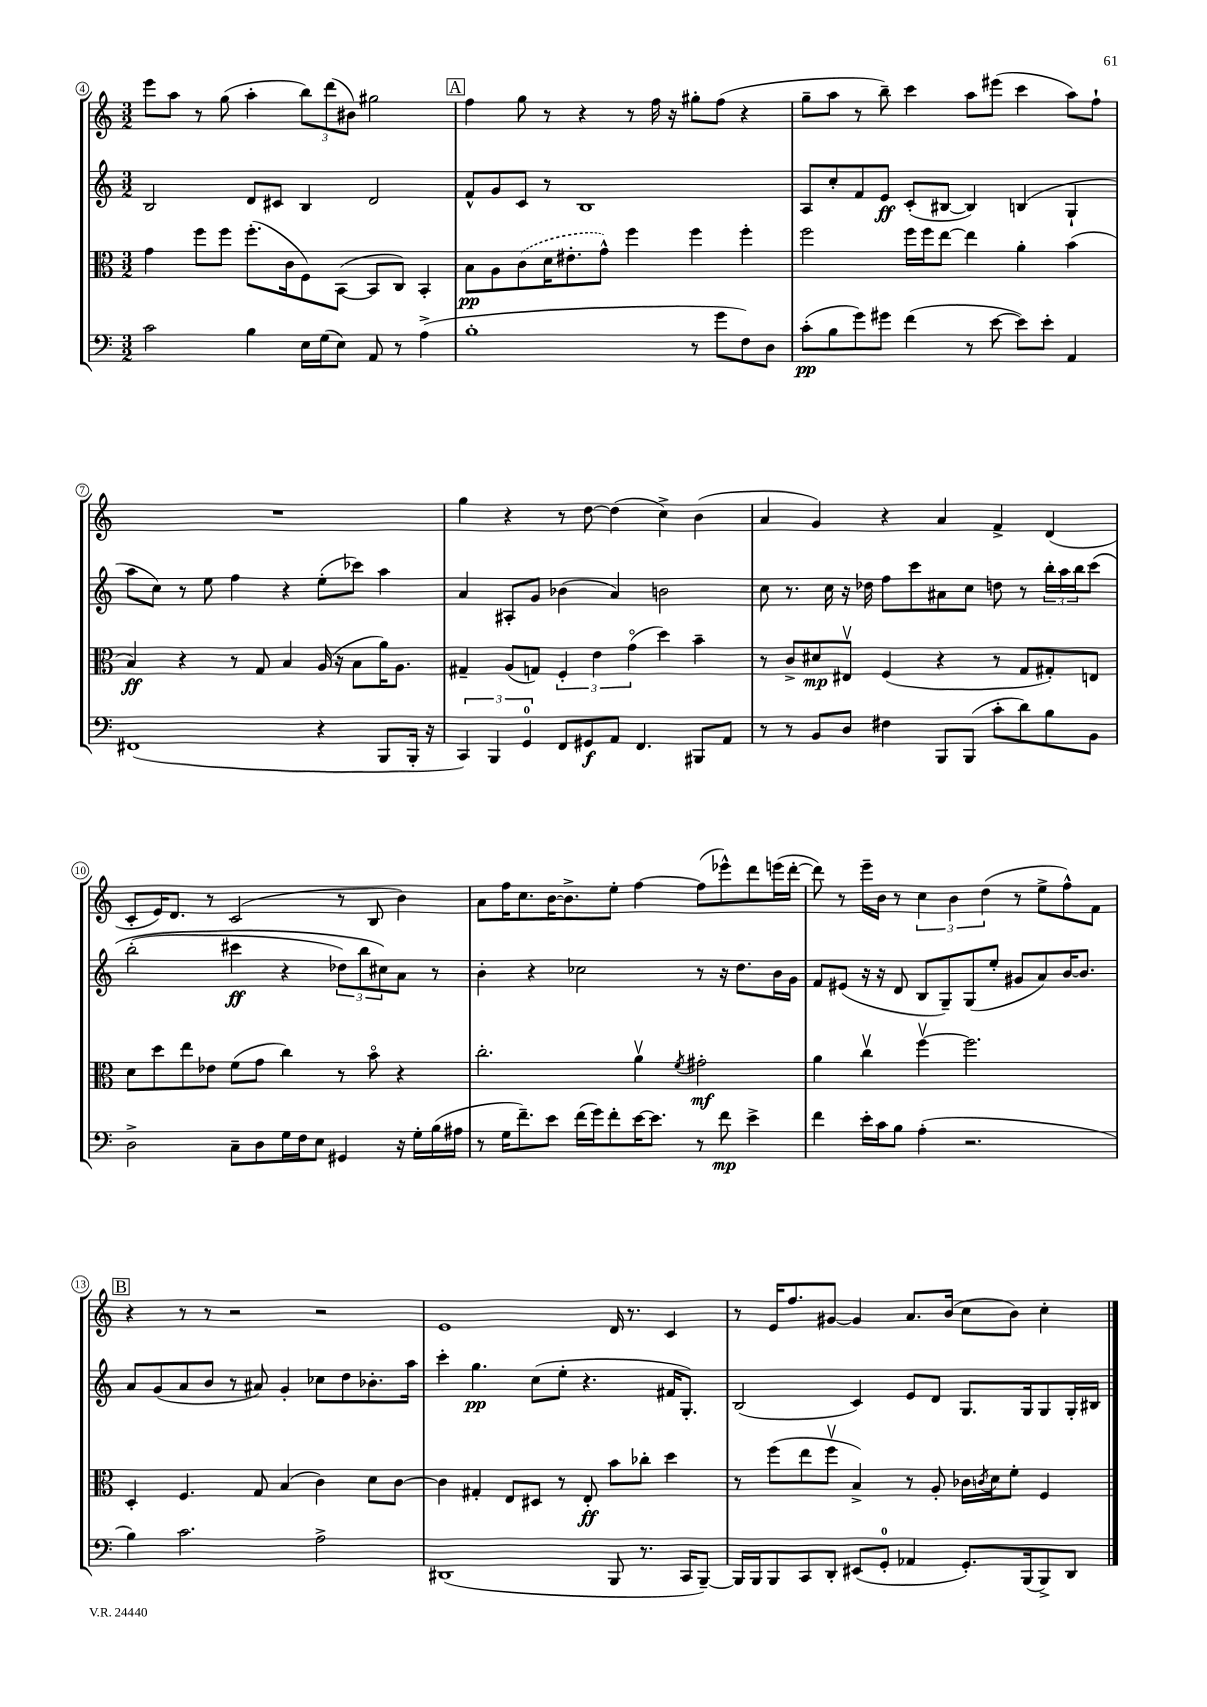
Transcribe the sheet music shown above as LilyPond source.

<<
\new StaffGroup <<
\new Staff = "s0" {
    \clef treble \key c \major \numericTimeSignature \time 3/2
    e'''8 a''8 r8 g''8( a''4-. \tuplet 3/2 { b''8) d'''8( bis'8) } gis''2 |
    \mark \markup { \box "A" } f''4 g''8 r8 r4 r8 f''16 r16 gis''8-. f''8( r4 |
    g''8-- a''8 r8 b''8--) c'''4 a''8 eis'''8( c'''4 a''8) f''8-! |
    R1. |
    g''4 r4 r8 d''8~ d''4( c''4->) b'4( |
    a'4 g'4) r4 a'4 f'4-> d'4( |
    c'8-. e'16) d'8. r8 c'2( r8 b8 b'4) |
    a'8 f''16 c''8. b'16~ b'8.-> e''8-. f''4~ f''8( ees'''8-^) d'''8 e'''16( d'''16~-. |
    d'''8) r8 e'''16-- b'16 r8 \tuplet 3/2 { c''4 b'4 d''4( } r8 e''8-> f''8-^) f'8 |
    \mark \markup { \box "B" } r4 r8 r8 r2 r2 |
    e'1 d'16 r8. c'4 |
    r8 e'16 f''8. gis'8~ gis'4 a'8. b'16( c''8 b'8) c''4-. \bar "|." |
}
\new Staff = "s1" {
    \clef treble \key c \major \numericTimeSignature \time 3/2
    b2 d'8 cis'8 b4 d'2 |
    \mark \markup { \box "A" } f'8-^ g'8 c'8 r8 b1 |
    a8 c''8-. f'8 e'8\ff c'8-.( bis8~ bis4) b4( g4-! |
    a''8 c''8) r8 e''8 f''4 r4 e''8-.( ces'''8) a''4 |
    a'4 ais8-. g'8 bes'4( a'4) b'2 |
    c''8 r8. c''16 r16 des''16 f''8 c'''8 ais'8 c''8 d''8 r8 \tuplet 3/2 { b''16-. a''16 b''16 } c'''8\( |
    b''2-.( cis'''4\ff r4 \tuplet 3/2 { des''8) b''8 cis''8\) } a'8 r8 |
    b'4-. r4 ces''2 r8 r16 d''8. b'16 g'16 |
    f'8 eis'8( r16 r16 d'8 b8 g8--) g8( e''8-. gis'8 a'8) b'16~ b'8. |
    \mark \markup { \box "B" } a'8 g'8( a'8 b'8 r8 ais'8) g'4-. ces''8 d''8 bes'8.-. a''16 |
    c'''4-. g''4.\pp c''8( e''8-. r4. fis'16 g8.-.) |
    b2( c'4) e'8 d'8 g8. g16 g8 g16-. bis16 \bar "|." |
}
\new Staff = "s2" {
    \clef alto \key c \major \numericTimeSignature \time 3/2
    g'4 f''8 f''8 f''8.-.( c'16 f8) b,8~( b,8 c8) b,4-. |
    \mark \markup { \box "A" } b8\pp a8 \once \slurDashed c'8( d'16 eis'8.-. g'8-^) f''4 f''4 f''4-. |
    f''2 f''16 f''16 e''8~ e''4 a'4-. b'4( |
    b4\ff) r4 r8 g8 b4 a16( r16 b8 a'16) a8. |
    gis4-- a8( g8) \tuplet 3/2 { f4-. e'4 g'4\flageolet( } d''4) b'4-- |
    r8 c'8-> dis'8\mp eis8\upbow f4( r4 r8 g8 gis8-.) e8 |
    d'8 d''8 e''8 ees'8 f'8( g'8 c''4) r8 b'8\flageolet r4 |
    c''2.-. a'4\upbow \acciaccatura { f'8 } gis'2-.\mf |
    a'4 c''4\upbow f''4~\upbow f''2. |
    \mark \markup { \box "B" } d4-. f4. g8 b4( c'4) d'8 c'8~ |
    c'4 gis4-. e8 dis8 r8 e8-.\ff b'8 ces''8-. d''4 |
    r8 f''8( e''8 f''8\upbow b4->) r8 a8-. ces'16 \acciaccatura { c'8 } d'16 f'8-. f4 \bar "|." |
}
\new Staff = "s3" {
    \clef bass \key c \major \numericTimeSignature \time 3/2
    c'2 b4 e16 g16( e8) a,8 r8 a4->( |
    \mark \markup { \box "A" } b1-. r8 g'8 f8) d8 |
    c'8-.\pp( b8 g'8) gis'8 f'4( r8 e'8~ e'8) e'8-. a,4 |
    fis,1( r4 b,,8 b,,16-. r16 |
    \tuplet 3/2 { c,4) b,,4 g,4-0 } f,8 gis,8\f a,8 f,4. bis,,8 a,8 |
    r8 r8 b,8 d8 fis4 b,,8 b,,8( c'8-. d'8) b8 b,8 |
    d2-> c8-- d8 g16 f16 e8 gis,4 r16 g16-. b16( ais16 |
    r8 g16 f'8.--) e'8 f'16( g'16) f'8-. e'16~ e'8. r8 f'8\mp e'4-> |
    f'4 e'16-. c'16 b8 a4-.( r2. |
    \mark \markup { \box "B" } b4) c'2. a2-> |
    dis,1( b,,8 r8. c,16 b,,8~--) |
    b,,16 b,,16 b,,8 c,8 d,8-. eis,8( g,8-0-. aes,4 g,8.-.) b,,16( b,,8->) d,8 \bar "|." |
}
>>
>>
\layout { \context { \Score currentBarNumber = #4 \override BarNumber.stencil = #(make-stencil-circler 0.1 0.3 ly:text-interface::print) } }
